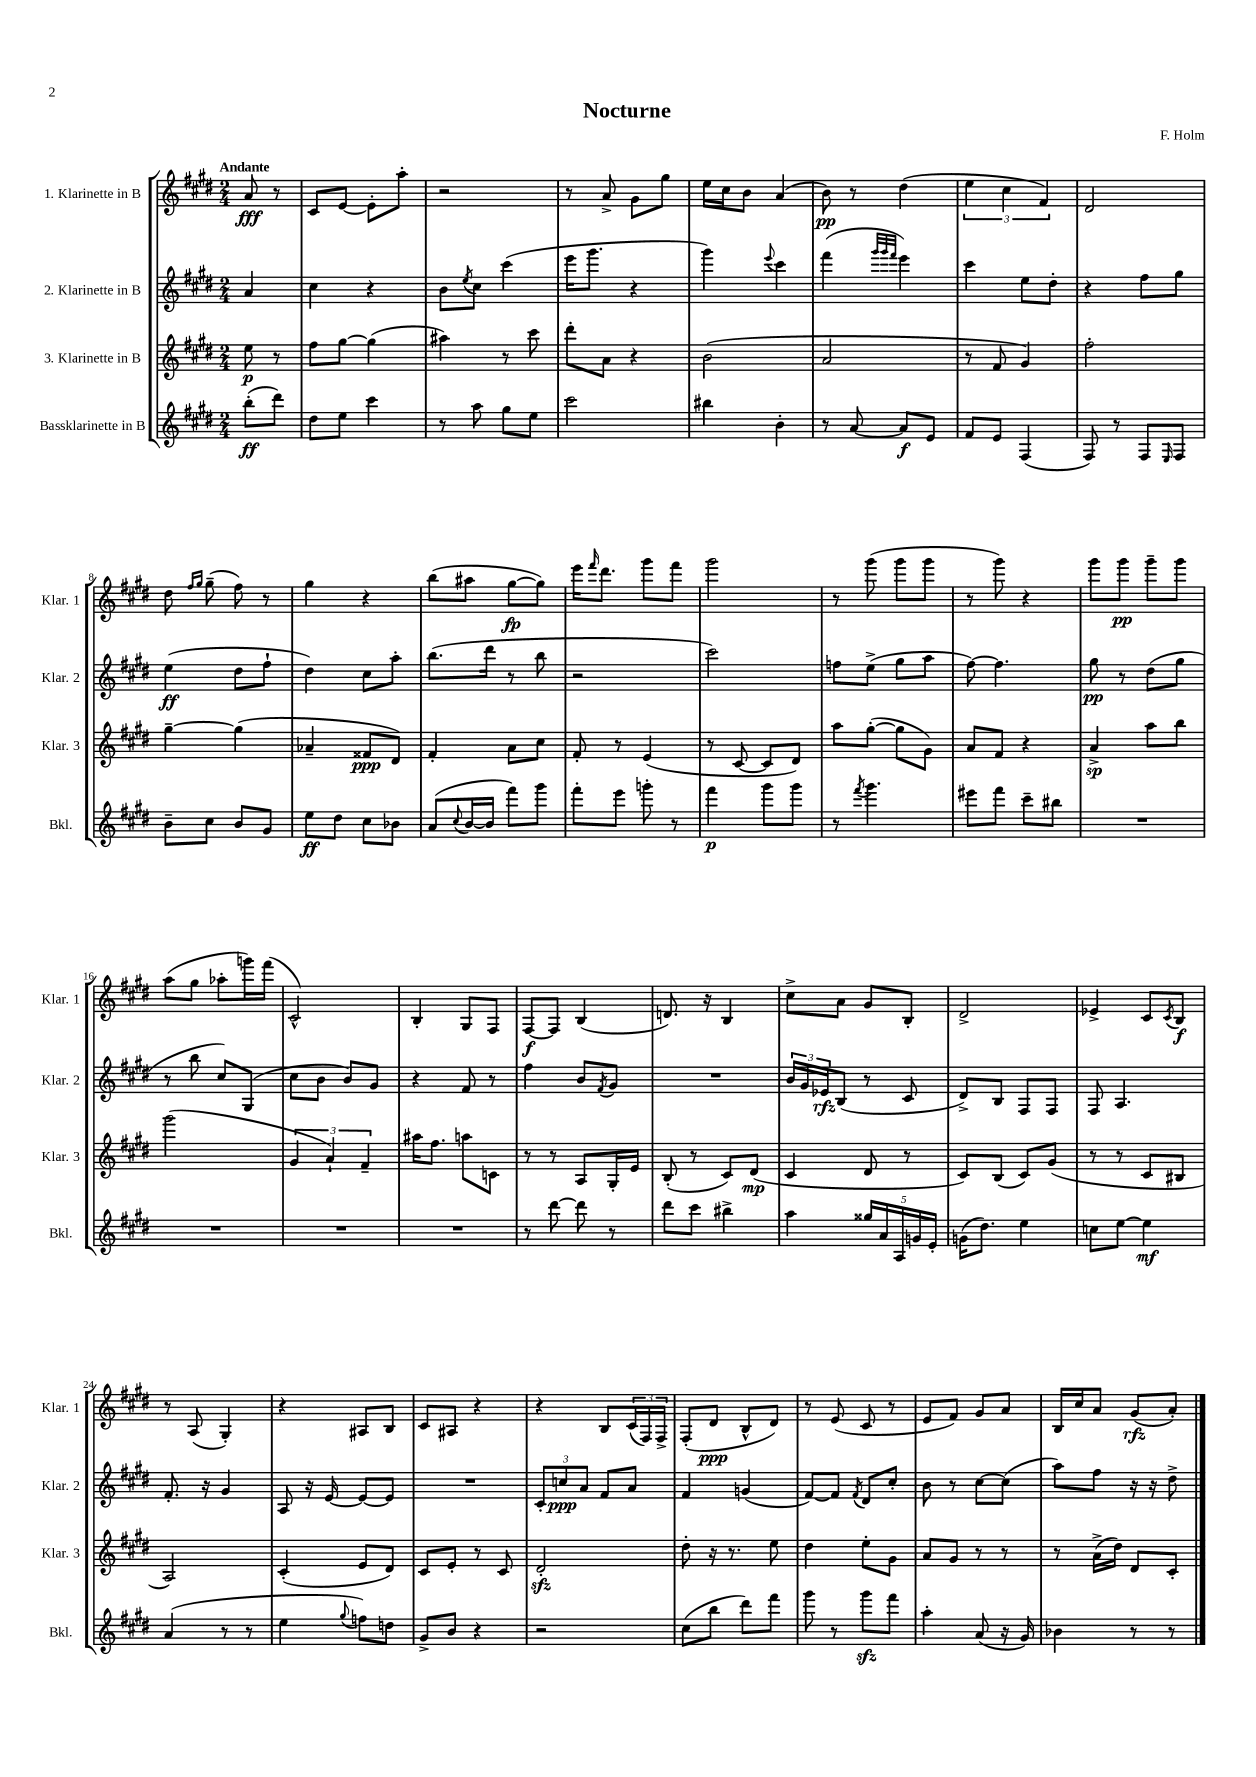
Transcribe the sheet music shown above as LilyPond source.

\header { title = "Nocturne" composer = "F. Holm" }
<<
\new StaffGroup <<
\new Staff = "s0" \with { instrumentName = "1. Klarinette in B" shortInstrumentName = "Klar. 1" } {
    \clef treble \key e \major \numericTimeSignature \time 2/4 \partial 4 \tempo "Andante"
    a'8\fff r8 |
    cis'8 e'8~ e'8-. a''8-. |
    r2 |
    r8 a'8-> gis'8 gis''8 |
    e''16 cis''16 b'8 a'4( |
    b'8\pp) r8 dis''4( |
    \tuplet 3/2 { e''4 cis''4 fis'4) } |
    dis'2 |
    dis''8 \grace { fis''16 gis''16 } gis''8--( fis''8) r8 |
    gis''4 r4 |
    b''8( ais''8 gis''8~\fp gis''8) |
    e'''16 \grace { fis'''16 } dis'''8. gis'''8 fis'''8 |
    gis'''2 |
    r8 gis'''8( gis'''8 gis'''8 |
    r8 gis'''8) r4 |
    gis'''8 gis'''8\pp gis'''8-- gis'''8 |
    a''8( gis''8 aes''8-. g'''16) fis'''16( |
    cis'2-^) |
    b4-. gis8 fis8 |
    fis8~\f fis8 b4( |
    d'8.) r16 b4 |
    cis''8-> a'8 gis'8 b8-. |
    dis'2-> |
    ees'4-> cis'8 \acciaccatura { cis'8 } b8\f |
    r8 a8( gis4-.) |
    r4 ais8 b8 |
    cis'8 ais8 r4 |
    r4 b8 \tuplet 3/2 { cis'16( fis16) fis16-> } |
    fis8-.( dis'8\ppp b8-^ dis'8) |
    r8 e'8( cis'8 r8 |
    e'8 fis'8) gis'8 a'8 |
    b16 cis''16 a'8 gis'8\rfz( a'8-.) \bar "|." |
}
\new Staff = "s1" \with { instrumentName = "2. Klarinette in B" shortInstrumentName = "Klar. 2" } {
    \clef treble \key e \major \numericTimeSignature \time 2/4 \partial 4
    a'4 |
    cis''4 r4 |
    b'8 \acciaccatura { e''8 } cis''8 cis'''4( |
    e'''16 gis'''8. r4 |
    gis'''4) \appoggiatura { e'''8 } cis'''4 |
    fis'''4( \grace { gis'''32 gis'''32 fis'''32 } e'''4) |
    cis'''4 e''8 dis''8-. |
    r4 fis''8 gis''8 |
    e''4\ff( dis''8 fis''8-! |
    dis''4) cis''8 a''8-. |
    b''8.( dis'''16 r8 b''8 |
    r2 |
    cis'''2) |
    f''8 e''8->( gis''8 a''8 |
    fis''8~) fis''4. |
    gis''8\pp r8 dis''8( gis''8 |
    r8 b''8 cis''8) gis8( |
    cis''8 b'8 b'8) gis'8 |
    r4 fis'8 r8 |
    fis''4 b'8 \acciaccatura { fis'8 } gis'8 |
    R2 |
    \tuplet 3/2 { b'16 gis'16 ees'16\rfz } b8( r8 cis'8 |
    dis'8->) b8 fis8 fis8 |
    fis8 a4. |
    fis'8.-. r16 gis'4 |
    a8 r16 e'16~ e'8~ e'8 |
    R2 |
    \tuplet 3/2 { cis'8-. c''8\ppp a'8 } fis'8 a'8 |
    fis'4 g'4( |
    fis'8~) fis'8 \acciaccatura { fis'8 } dis'8 cis''8-. |
    b'8 r8 cis''8~ cis''8( |
    a''8) fis''8 r16 r16 dis''8-> \bar "|." |
}
\new Staff = "s2" \with { instrumentName = "3. Klarinette in B" shortInstrumentName = "Klar. 3" } {
    \clef treble \key e \major \numericTimeSignature \time 2/4 \partial 4
    e''8\p r8 |
    fis''8 gis''8~ gis''4( |
    ais''4) r8 cis'''8 |
    dis'''8-. a'8 r4 |
    b'2( |
    a'2 |
    r8 fis'8 gis'4) |
    fis''2-. |
    gis''4~-- gis''4( |
    aes'4-- fisis'8\ppp dis'8) |
    fis'4-. a'8 cis''8 |
    fis'8-. r8 e'4( |
    r8 cis'8~ cis'8 dis'8) |
    a''8 gis''8~-.( gis''8 gis'8) |
    a'8 fis'8 r4 |
    a'4->\sp a''8 b''8 |
    gis'''2( |
    \tuplet 3/2 { gis'4 a'4-!) fis'4-- } |
    ais''16 fis''8. a''8 c'8 |
    r8 r8 a8 gis16-. e'16 |
    b8-.( r8 cis'8) dis'8\mp( |
    cis'4 dis'8 r8 |
    cis'8) b8( cis'8) gis'8( |
    r8 r8 cis'8 bis8 |
    a2) |
    cis'4-.( e'8 dis'8) |
    cis'8 e'8-. r8 cis'8 |
    dis'2-.\sfz |
    dis''8-. r16 r8. e''8 |
    dis''4 e''8-. gis'8 |
    a'8 gis'8 r8 r8 |
    r8 a'16->( dis''16) dis'8 cis'8-. \bar "|." |
}
\new Staff = "s3" \with { instrumentName = "Bassklarinette in B" shortInstrumentName = "Bkl." } {
    \clef treble \key e \major \numericTimeSignature \time 2/4 \partial 4
    b''8-.\ff( dis'''8) |
    dis''8 e''8 cis'''4 |
    r8 a''8 gis''8 e''8 |
    cis'''2 |
    bis''4 b'4-. |
    r8 a'8~ a'8\f e'8 |
    fis'8 e'8 fis4( |
    fis8) r8 fis8 \grace { e16 } fis8 |
    b'8-- cis''8 b'8 gis'8 |
    e''8\ff dis''8 cis''8 bes'8 |
    a'8( \appoggiatura { cis''8 } b'16~ b'16 fis'''8) gis'''8 |
    fis'''8-. e'''8 g'''8-. r8 |
    fis'''4\p gis'''8 gis'''8 |
    r8 \acciaccatura { fis'''8 } gis'''4. |
    eis'''8 fis'''8 cis'''8-- bis''8 |
    R2 |
    R2 |
    R2 |
    R2 |
    r8 dis'''8~ dis'''8 r8 |
    dis'''8 cis'''8 bis''4-> |
    a''4 \tuplet 5/4 { gisis''16 a'16 a16 g'16 e'16-. } |
    g'16( dis''8.) e''4 |
    c''8 e''8~ e''4\mf |
    a'4( r8 r8 |
    e''4 \appoggiatura { gis''8 } f''8) d''8 |
    gis'8-> b'8 r4 |
    r2 |
    cis''8( b''8 dis'''8) fis'''8 |
    gis'''8 r8 gis'''8\sfz fis'''8 |
    a''4-. a'8( r16 gis'16) |
    bes'4 r8 r8 \bar "|." |
}
>>
>>
